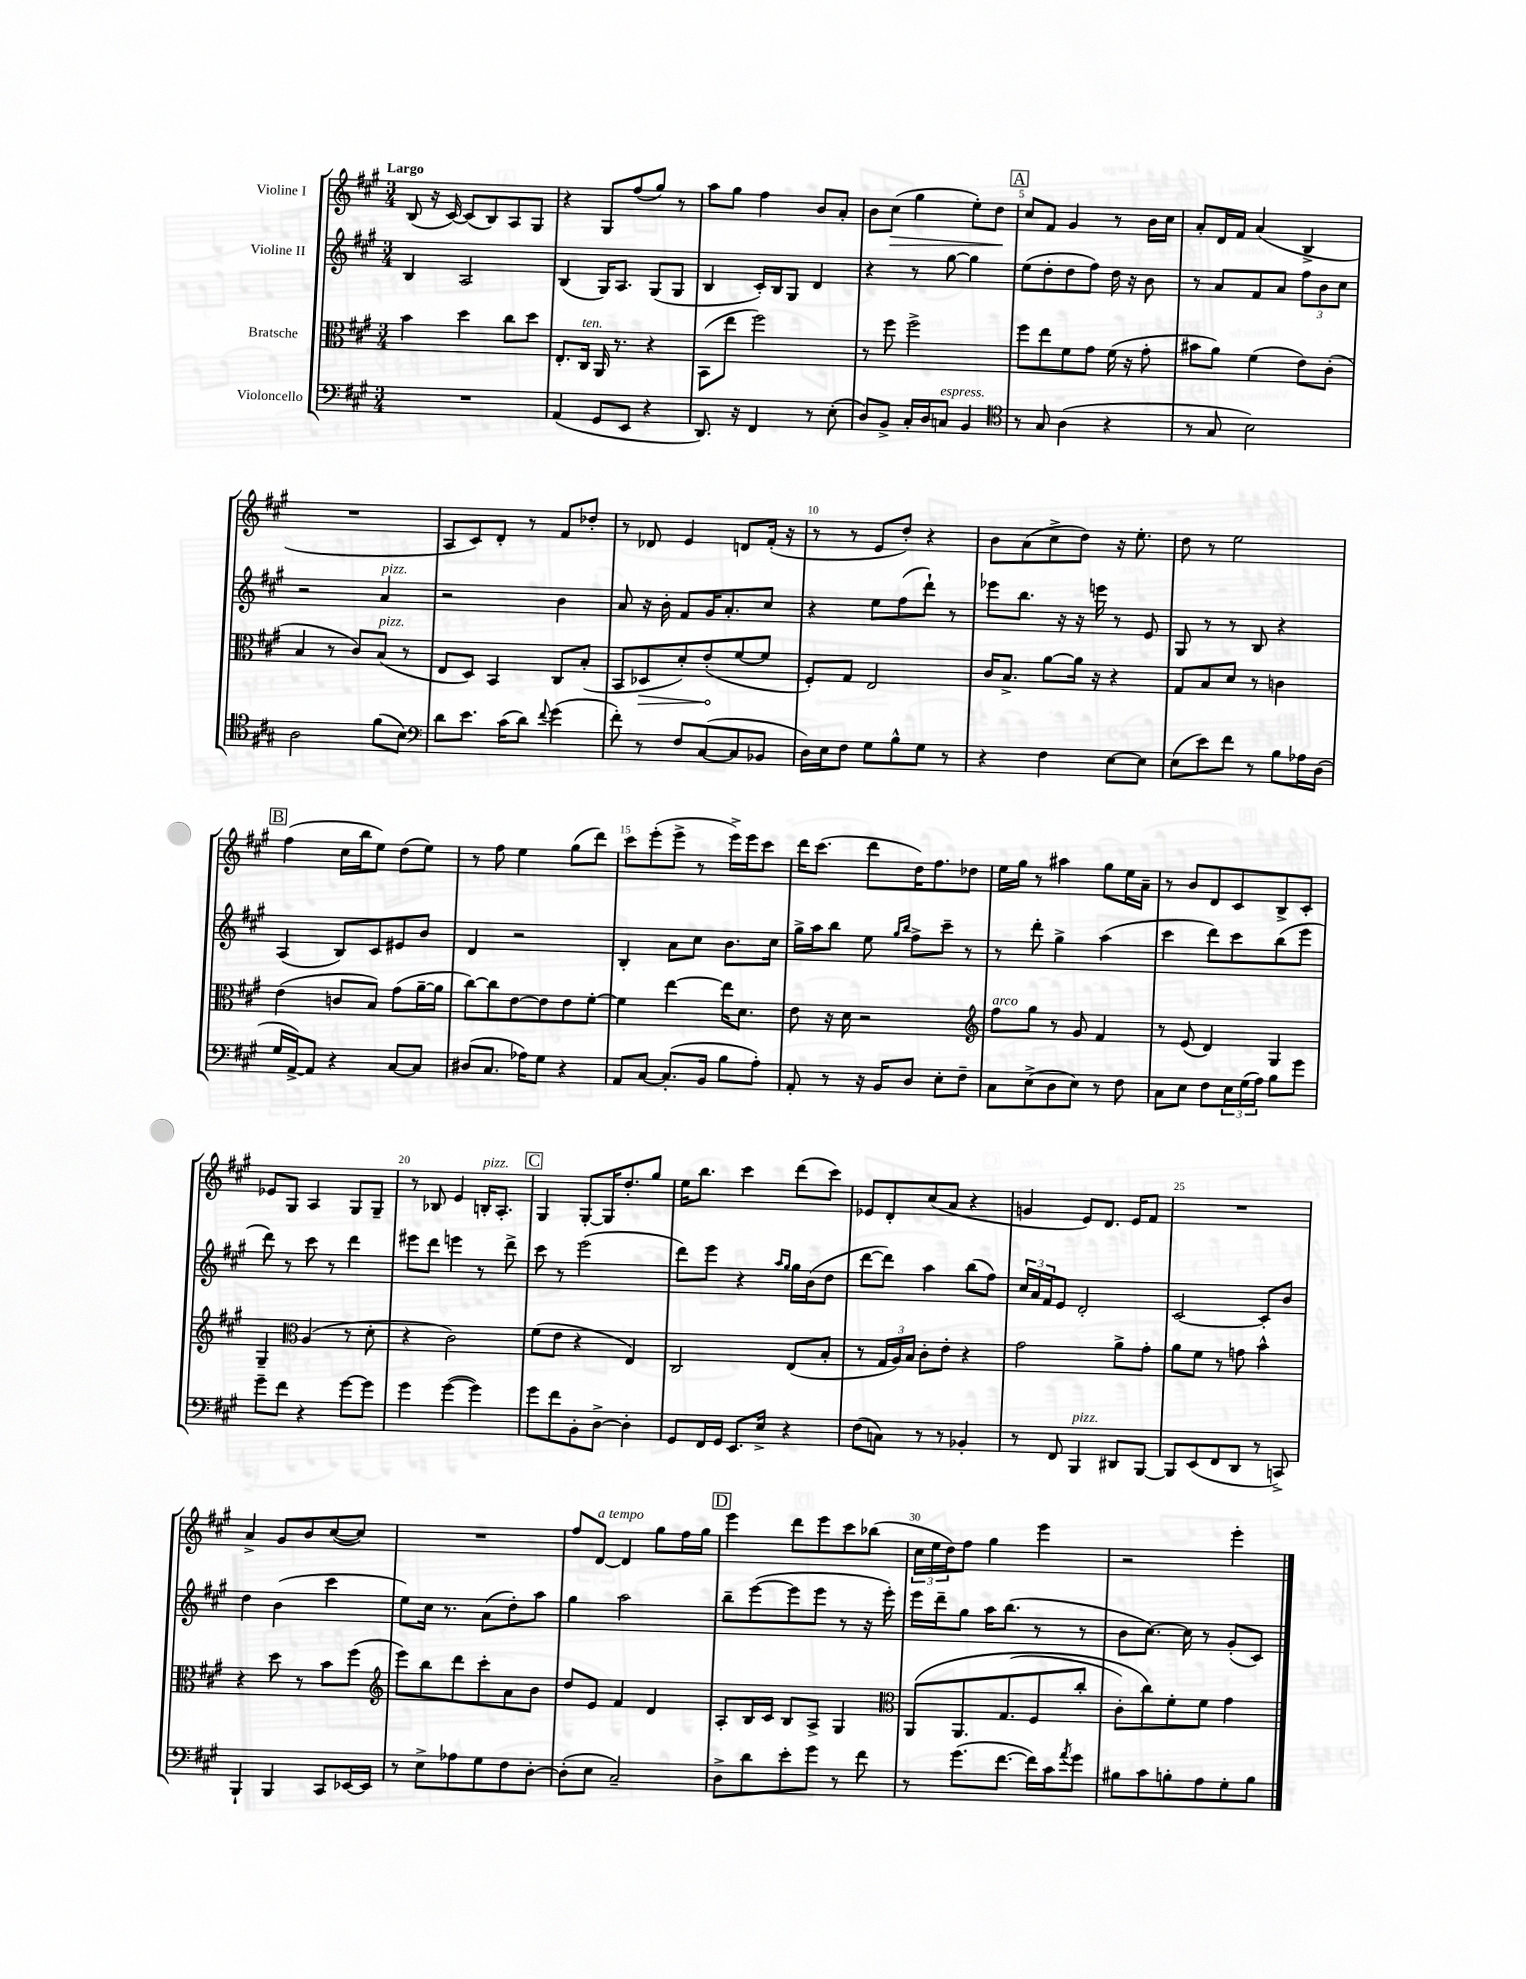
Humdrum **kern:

**kern	**kern	**dynam	**kern	**kern	**dynam
*part4	*part3	*part3	*part2	*part1	*part1
*staff4	*staff3	*staff3	*staff2	*staff1	*staff1
*I"Violoncello	*I"Bratsche	*	*I"Violine II	*I"Violine I	*
*clefF4	*clefC3	*	*clefG2	*clefG2	*
*k[f#c#g#]	*k[f#c#g#]	*	*k[f#c#g#]	*k[f#c#g#]	*
*M3/4	*M3/4	*	*M3/4	*M3/4	*
=1	=1	=1	=1	=1	=1
!	!	!	!	!LO:TX:a:B:t=Largo	!
2.r	4b\	.	4B/	(8B/	.
.	.	.	.	16r	.
.	.	.	.	[16c#/)	.
.	4dd\	.	2A/	(8c#/L]	.
.	.	.	.	8B/)	.
.	8cc#\L	.	.	8A/	.
.	8dd\J	.	.	8G#/J	.
=2	=2	=2	=2	=2	=2
(4AA/	8.E'/L	.	(4B/	4r	.
!	!LO:TX:a:i:t=ten.	!	!	!	!
.	16C#/Jk	.	.	.	.
8GG#/L	16AA/	.	16G#/KL)	8G#/L	.
.	8.r	.	8.A/J	.	.
8EE/J	.	.	.	(8ff#/	.
4r	4r	.	(8G#/L	8gg#/J)	.
.	.	.	8G#/J	8r	.
=3	=3	=3	=3	=3	=3
8.DD/)	(8BB\L	.	4B/	8aa\L	.
.	8ee\J	.	.	8gg#\J	.
16r	.	.	.	.	.
4FF#/	2ff#\)	.	16c#'/LL)	4ff#\	.
.	.	.	16B/J	.	.
.	.	.	8G#/J	.	.
8r	.	.	4d/	8b/L	.
(8E'\	.	.	.	8a'/J	.
=4	=4	=4	=4	=4	=4
8D/L)	8r	.	4r	8b\L	.
!	!	!	!	!	!LO:HP:b
8BB^/J	8ff#\	.	.	(8cc#\J	>
16C#'/LL	2ff#^\	.	8r	4gg#\	.
16D/J	.	.	.	.	.
!LO:TX:a:i:t=espress.	!	!	!	!	!
8Cn/J	.	.	[8gg#\	.	.
4BB/	.	.	4gg#\]	8ee'\L)	.
.	.	.	.	8dd\J	.
.	.	.	.	.	]
!!LO:REH:place=s1:t=A
=5	=5	=5	=5	=5	=5
*clefC4	*	*	*	*	*
8r	8ff#\L	.	(8ee\L	8cc#/L	.
8G#/	8ee\	.	8dd'\	8f#/J	.
(4A\	8f#\	.	8dd\	4g#/	.
.	8g#\J	.	8ff#\J)	.	.
4r	(16f#\	.	16dd\	8r	.
.	16r	.	16r	.	.
.	8g#'\	.	8b\	16b\LL	.
.	.	.	.	16cc#\JJ	.
=6	=6	=6	=6	=6	=6
8r	8b#X\L	.	8r	8a'/L	.
8G#/	8a\J)	.	8a/L	16d/L	.
.	.	.	.	16f#/JJ	.
2B\)	(4f#\	.	8f#/	(4a/	.
.	.	.	8a/J	.	.
.	8e\L)	.	12ff#\L	4B^/	.
.	.	.	12b\	.	.
.	(8c#'\J	.	.	.	.
.	.	.	12cc#\J	.	.
!!LO:LB:g=z
=7	=7	=7	=7	=7	=7
2A\	4B/	.	2r	2.r	.
.	8r	.	.	.	.
.	8c#/L)	.	.	.	.
!	!	!	!LO:TX:a:i:t=pizz.	!	!
!	!LO:TX:a:i:t=pizz.	!	!	!	!
(8f#\L	(8B/J	.	4a/	.	.
8B\J)	8r	.	.	.	.
=8	=8	=8	=8	=8	=8
*clefF4	*	*	*	*	*
8d\L	8E/L	.	2r	8A/L	.
8.e\J	8D/J)	.	.	8c#/)	.
.	4BB/	.	.	8d'/J	.
(16c#\KL	.	.	.	.	.
8d\J)	.	.	.	8r	.
8qqf#/	.	.	.	.	.
(4g#\	8C#/L	.	4b\	8f#/L	.
.	(8B'/J	.	.	8dd-X'/J	.
=9	=9	=9	=9	=9	=9
8f#'\)	8BB/L	.	8a/	8r	.
!	!	!LO:HP:b	!	!	!
8r	8D-X/	>	16r	8d-X/	.
.	.	.	16b'\	.	.
8F#/L	8d'/)	.	8f#/L	4e/	.
([8C#/	(8e'/	.	16g#/K	.	.
.	.	.	8.a'/	.	.
8C#/]	[8f#/	]	.	8dn/L	.
8BB-X/J	8f#/J]	.	8cc#/J	(16f#'/Jk	.
.	.	.	.	16r	.
=10	=10	=10	=10	=10	=10
16D\LL)	8F#'/L)	.	4r	8r	.
16E\J	.	.	.	.	.
8F#\J	8G#/J	.	.	8r	.
8G#\L	2E/	.	8ee\L	8e/L	.
8B^^\	.	.	(8ff#\	8dd'/J)	.
8G#\J	.	.	8ddd`\J)	4r	.
8r	.	.	8r	.	.
=11	=11	=11	=11	=11	=11
4r	16c#/KL	.	8eee-X\L	8b\L	.
.	8.B^/J	.	.	.	.
.	.	.	8.bb\J	(8a\	.
4F#\	[8a\L	.	.	8cc#^\	.
.	.	.	16r	.	.
.	16a\Jk]	.	16r	8dd\J)	.
.	16r	.	16eeen\	.	.
[8E\L	4r	.	8r	16r	.
.	.	.	.	8.ee'\	.
8E\J]	.	.	8e/	.	.
=12	=12	=12	=12	=12	=12
(8E\L	8G#/L	.	8G#/	8dd\	.
8e\)	8B/	.	8r	8r	.
8f#\J	8d/J	.	8r	2ee\	.
8r	8r	.	8B/	.	.
8B\L	4cn\	.	4r	.	.
16A-X\L	.	.	.	.	.
(16D\JJ	.	.	.	.	.
!!LO:LB:g=z
!!LO:REH:place=s1:t=B
=13	=13	=13	=13	=13	=13
16G#/LL	(4e\	.	(4A/	(4ff#\	.
[16AA^/J)	.	.	.	.	.
8AA/J]	.	.	.	.	.
4r	8cn/L	.	8B/L)	16cc#\LL	.
.	.	.	.	16bb\J	.
.	8B/J)	.	8c#/	8ee\J)	.
[8C#/L	(8g#\L	.	8e#X/	(8dd\L	.
8C#/J]	[16a~\L	.	8b/J	8ee\J)	.
.	16a\JJ]	.	.	.	.
=14	=14	=14	=14	=14	=14
(8D#X/L	[8cc#\L)	.	4d/	8r	.
8.C#/J	8cc#\]	.	.	8ff#\	.
.	[8e\	.	2r	4ee\	.
16A-X\KL)	.	.	.	.	.
8G#\J	8e\]	.	.	.	.
4r	8e\	.	.	(8gg#\L	.
.	[8f#'\J	.	.	8ddd\J)	.
=15	=15	=15	=15	=15	=15
8AA/L	4f#\]	.	4B'/	8ccc#\L	.
[8C#/J	.	.	.	(8eee'\	.
(8.C#'/L]	[4ee\	.	8a\L	8eee^\J	.
.	.	.	8cc#\J	8r	.
16BB/Jk	.	.	.	.	.
8B\L	16ee\KL]	.	8.b\L	16eee^\LL)	.
.	8.d\J	.	.	16eee\J	.
8A'\J)	.	.	.	8ccc#\J	.
.	.	.	16cc#\Jk	.	.
=16	=16	=16	=16	=16	=16
8AA'/	8e\	.	16gg#^\LL	16ddd\KL	.
.	.	.	16aa\J	(8.ccc#\J	.
8r	16r	.	8bb\J	.	.
.	16d\	.	.	.	.
16r	2r	.	8ee\	8ddd\L	.
16BB/KL	.	.	.	.	.
.	.	.	16qqgg#/LL	.	.
.	.	.	16qqbb/JJ	.	.
8D/J	.	.	8ff#^\L	16dd\K)	.
.	.	.	.	8.ff#\	.
8E'\L	.	.	8ccc#~\J	.	.
8F#~\J	.	.	8r	8dd-X\J	.
=17	=17	=17	=17	=17	=17
*	*clefG2	*	*	*	*
!	!LO:TX:a:i:t=arco	!	!	!	!
8C#\L	8ff#\L	.	8r	16ee\LL	.
.	.	.	.	16gg#\JJ	.
(8E^\	8gg#\J	.	8ddd'\	8r	.
8D\	8r	.	4gg#^\	4aa#X\	.
8E\J)	8g#/	.	.	.	.
8r	4f#/	.	(4aa\	8gg#\L	.
8F#\	.	.	.	16ee\L	.
.	.	.	.	16a~\JJ	.
=18	=18	=18	=18	=18	=18
8C#\L	8r	.	4ccc#\	8r	.
8E\J	(8e/	.	.	8b/L	.
8F#\L	4d/)	.	8ddd\L)	8d/	.
24E\L	.	.	8ccc#\	8c#/	.
(24G#\	.	.	.	.	.
24A\JJ)	.	.	.	.	.
8B\L	4G#/	.	(8bb\	8B^/	.
8g#\J	.	.	8eee\J	8c#'/J	.
!!LO:LB:g=z
=19	=19	=19	=19	=19	=19
8g#~\L	4G#~/	.	8ddd\)	8e-X/L	.
8f#\J	.	.	8r	8G#/J	.
*	*clefC3	*	*	*	*
4r	(4A/	.	8ccc#\	4A/	.
.	.	.	8r	.	.
[8g#\L	8r	.	4ddd\	8G#/L	.
8g#\J]	8d'\	.	.	8G#~/J	.
=20	=20	=20	=20	=20	=20
4g#\	4r	.	8eee#X\L	8r	.
.	.	.	8ddd\J	8B-X/	.
([4g#\	2c#\)	.	4eeen\	4e/	.
!	!	!	!	!LO:TX:a:i:t=pizz.	!
4g#\])	.	.	8r	16Bn'/KL	.
.	.	.	.	8.A'/J	.
.	.	.	8ddd^\	.	.
!!LO:REH:place=s1:t=C
=21	=21	=21	=21	=21	=21
8g#\L	(8f#\L	.	8ccc#\	4G#/	.
8f#\	8e\J	.	8r	.	.
8BB'\	4r	.	(2eee\	[8G#'/L	.
[8D^\J	.	.	.	16G#/K]	.
.	.	.	.	8.dd'/	.
4D'\]	4E/)	.	.	.	.
.	.	.	.	8gg#/J	.
=22	=22	=22	=22	=22	=22
8GG#/L	2C#/	.	8ddd\L)	16ee\KL	.
.	.	.	.	8.bb\J	.
16FF#/L	.	.	8eee\J	.	.
16GG#/JJ	.	.	.	.	.
8.EE/L	.	.	4r	4ccc#\	.
16E^/Jk	.	.	.	.	.
.	.	.	16qqaa/LL	.	.
.	.	.	16qqgg#/JJ	.	.
4r	(8E/L	.	16gg#\LL	(8ddd\L	.
.	.	.	(16b\J	.	.
.	8B'/J	.	8dd\J	8ccc#\J)	.
=23	=23	=23	=23	=23	=23
(8F#\L	8r	.	[8ddd\L	8e-X/L	.
8Cn\J)	24G#/LL	.	8ddd\J])	8d'/	.
.	24A/)	.	.	.	.
.	24B/JJ	.	.	.	.
8r	8c#'\L	.	4aa\	(8cc#/	.
8r	8e'\J	.	.	8a/J	.
4BB-X'/	4r	.	(8bb\L	4r	.
.	.	.	8ff#\J)	.	.
=24	=24	=24	=24	=24	=24
8r	2g#\	.	24cc#/LL	4gn/	.
.	.	.	24a/	.	.
.	.	.	24f#/J	.	.
8FF#/	.	.	8e/J	.	.
!LO:TX:a:i:t=pizz.	!	!	!	!	!
4BBB/	.	.	2d'/	8e/L)	.
.	.	.	.	8.d/J	.
8DD#X/L	8a^\L	.	.	.	.
.	.	.	.	16e/KL	.
[8BBB/J	8g#'\J	.	.	8f#/J	.
=25	=25	=25	=25	=25	=25
8BBB/L]	8a\L	.	[2c#/	2.r	.
(8EE/	8f#\J	.	.	.	.
8FF#/	8r	.	.	.	.
8DD/J	8gn\	.	.	.	.
8r	4b^^\	.	8c#'/L]	.	.
8CCn^/)	.	.	8b/J	.	.
!!LO:LB:g=z
=26	=26	=26	=26	=26	=26
4BBB`/	4r	.	4dd\	4a^/	.
4BBB/	8dd\	.	(4b\	8g#/L	.
.	8r	.	.	8b/	.
8CC#/L	8b\L	.	4ccc#\	([8cc#/	.
[16EE-X/L	(8ff#\J	.	.	8cc#/J])	.
16EE-/JJ]	.	.	.	.	.
=27	=27	=27	=27	=27	=27
*	*clefG2	*	*	*	*
8r	8eee\L)	.	8ee\L)	2.r	.
8E^\L	8bb\	.	16cc#\Jk	.	.
.	.	.	8.r	.	.
8A-X\	8ddd\	.	.	.	.
8G#\	8ccc#'\	.	(8a\L	.	.
8F#\	8a\	.	8dd'\)	.	.
[8D'\J	8b\J	.	8aa\J	.	.
=28	=28	=28	=28	=28	=28
(8D'\L]	8dd/L	.	4gg#\	8ff#/L	.
!	!	!	!	!LO:TX:a:i:t=a tempo	!
8E\J	8e/J	.	.	[8d/J	.
2C#~/)	4f#/	.	2aa\	4d/]	.
.	4d/	.	.	8gg#\L	.
.	.	.	.	16ff#\L	.
.	.	.	.	16gg#\JJ	.
!!LO:REH:place=s1:t=D
=29	=29	=29	=29	=29	=29
8D^\L	8A'/L	.	8bb~\L	4eee\	.
8d\	16B/L	.	([8eee\	.	.
.	16c#/JJ	.	.	.	.
8e'\	8B/L	.	8eee\]	8ddd\L	.
8g#\J	8A^/J	.	8eee\J	8eee\	.
8r	4G#/	.	8r	8ccc#\	.
8f#\	.	.	16r	(8bb-X\J	.
.	.	.	16eee'\)	.	.
=30	=30	=30	=30	=30	=30
*	*clefC3	*	*	*	*
8r	(8AA/L	.	16eee\LL	24cc#\LL	.
.	.	.	.	24ee\	.
.	.	.	16ddd~\J	.	.
.	.	.	.	24dd\J)	.
(8.g#\L	8.AA/	.	8gg#\J	8ff#\J	.
.	.	.	16aa\KL	4gg#\	.
[8.f#\J	(8.G#/	.	(8.bb\J	.	.
16f#\LL])	8F#/	.	8r	4eee\	.
16c#\J	.	.	.	.	.
8qa/	.	.	.	.	.
8g#\J	8cc#'/J	.	8r	.	.
=31	=31	=31	=31	=31	=31
8B#X\L	8c#'\L)	.	8b\L	2r	.
8c#\	8cc#\)	.	[8.cc#\J)	.	.
8Bn'\	8f#'\	.	.	.	.
.	.	.	16cc#\]	.	.
8A\	8f#\J	.	8r	.	.
8G#'\	4g#\	.	(8g#'/L	4eee'\	.
8B\J	.	.	8c#/J)	.	.
==	==	==	==	==	==
*-	*-	*-	*-	*-	*-
